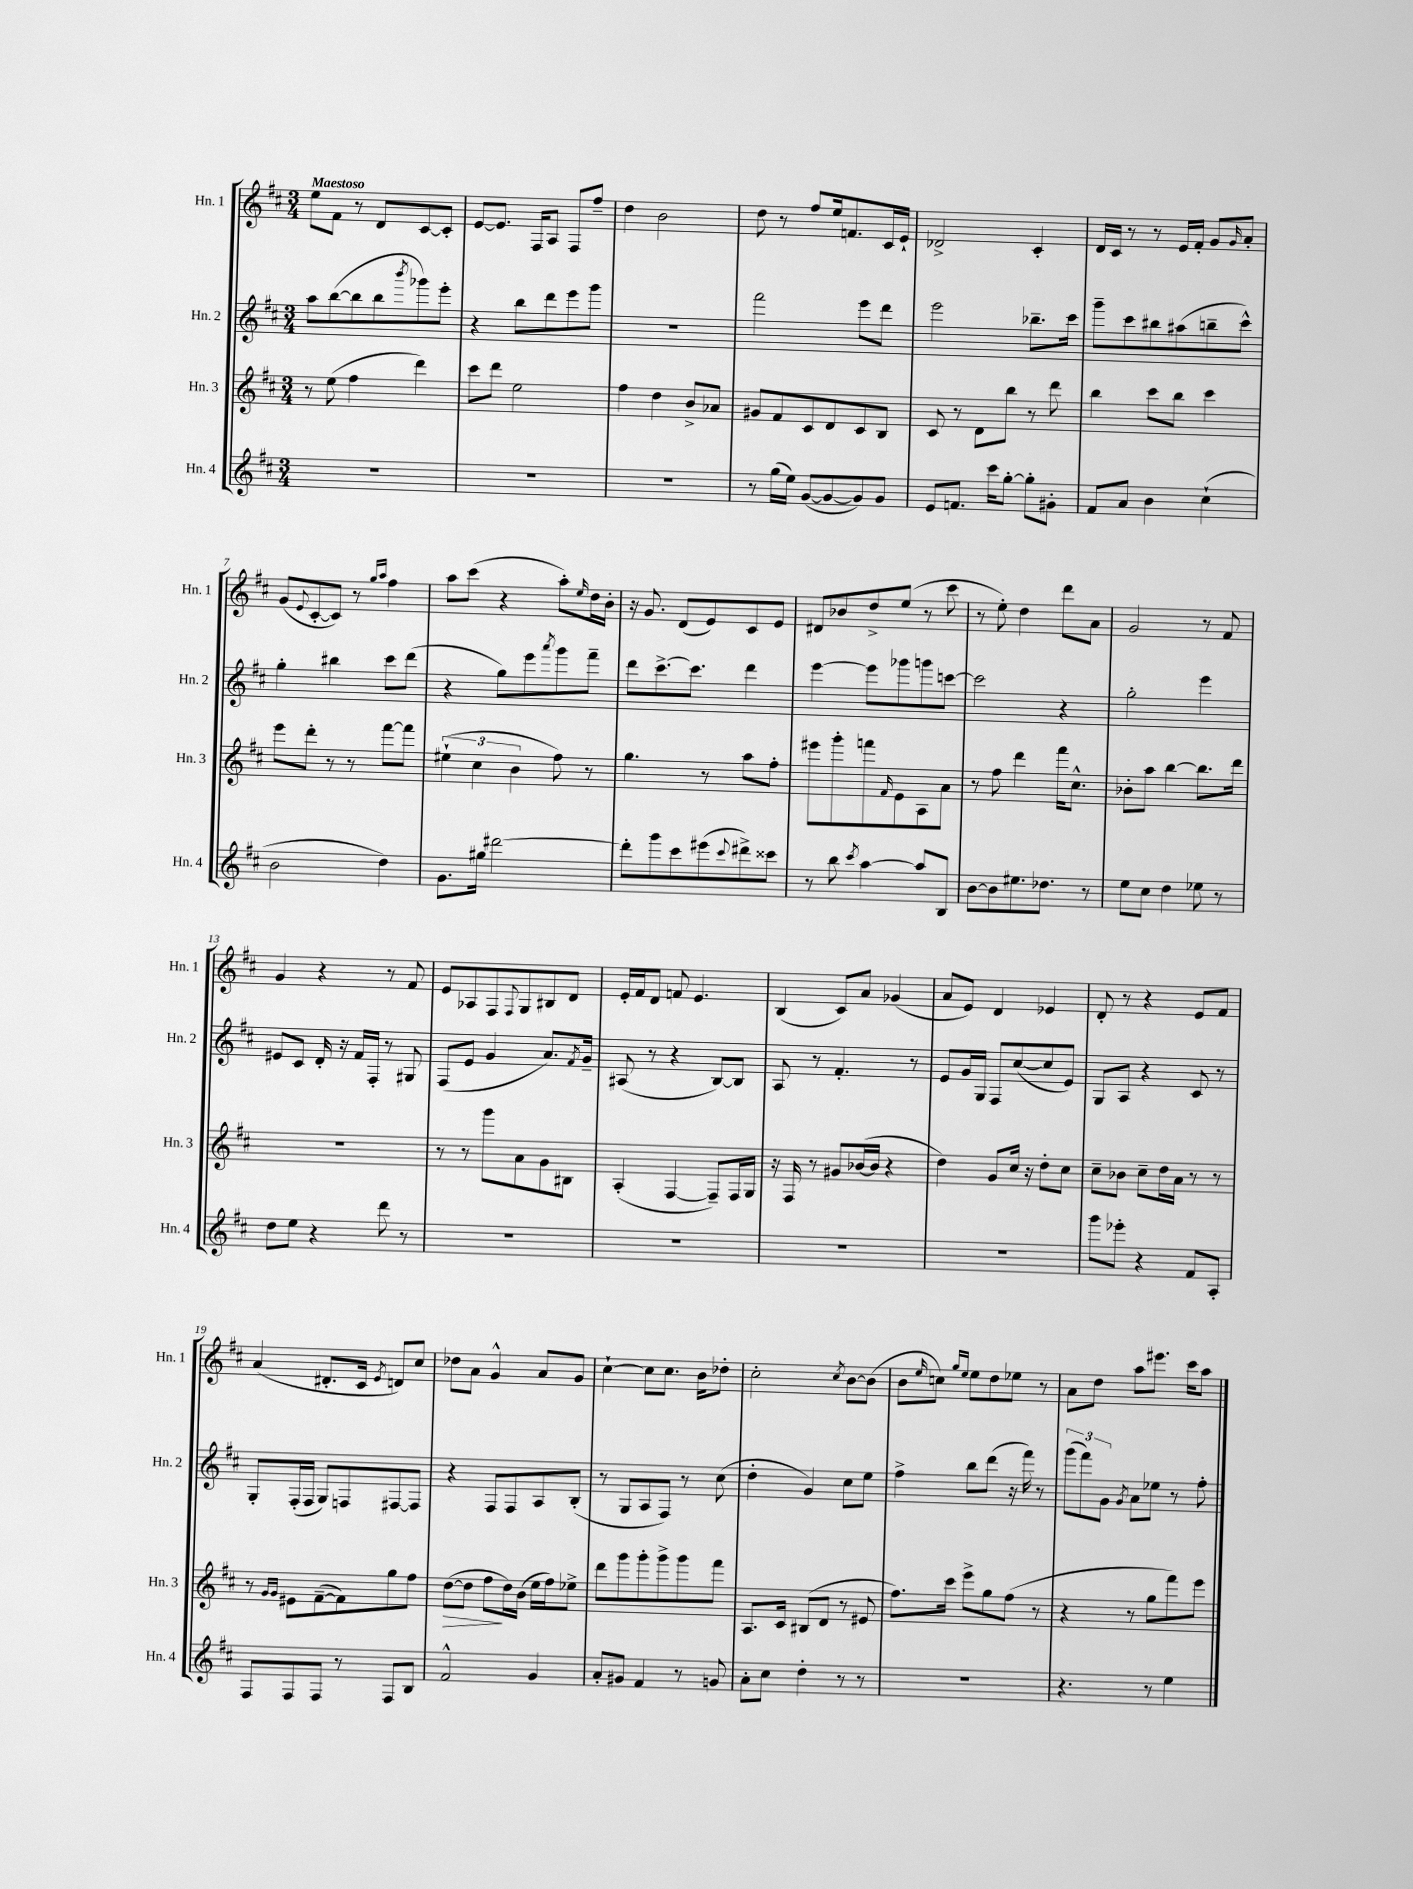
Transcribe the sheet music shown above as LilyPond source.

<<
\new StaffGroup <<
\new Staff = "s0" \with { instrumentName = "Hn. 1" shortInstrumentName = "Hn. 1" } {
    \clef treble \key d \major \numericTimeSignature \time 3/4 \tempo "Maestoso"
    e''8 fis'8 r8 d'8 cis'8~ cis'8-. |
    e'8~ e'8. fis16 a8 fis8 fis''8-- |
    d''4 b'2 |
    d''8 r8 fis''8 e''16 f'8. cis'16 e'16-! |
    des'2-> cis'4-. |
    d'16 cis'16 r8 r8 e'16 fis'16-. g'8 \grace { g'16 } a'8-. |
    g'8( \appoggiatura { e'8 } cis'8~-. cis'8) r8 \grace { g''16 a''16 } fis''4 |
    a''8 cis'''8( r4 a''8-.) \grace { e''16 } d''16 b'16-. |
    r16 g'8. d'8( e'8) cis'8 e'8 |
    dis'8 bes'8 d''8-> e''8( r8 cis'''8 |
    r8 e''8-.) d''4 d'''8 a'8 |
    g'2 r8 fis'8 |
    g'4 r4 r8 fis'8 |
    e'8 aes8 fis8 \appoggiatura { fis8 } g8 bis8 d'8 |
    e'16-. fis'16 d'8 f'8 e'4. |
    b4( cis'8) a'8 ges'4( |
    a'8 e'8) d'4 ees'4 |
    d'8-. r8 r4 e'8 fis'8 |
    a'4( dis'8.-. cis'16 \acciaccatura { e'8 } d'8) cis''8 |
    des''8 a'8 g'4-^ a'8 g'8 |
    cis''4~-! cis''8 cis''8. b'16 des''8-. |
    cis''2-. \acciaccatura { cis''8 } b'8~ b'8( |
    b'8 \grace { e''16 } c''8) \grace { g''16 e''16 } e''8 d''8 ees''8 r8 |
    a'8 d''8 a''8 eis'''8. cis'''16 a''8 \bar "|." |
}
\new Staff = "s1" \with { instrumentName = "Hn. 2" shortInstrumentName = "Hn. 2" } {
    \clef treble \key d \major \numericTimeSignature \time 3/4
    a''8 b''8~( b''8 b''8 \acciaccatura { b'''8 } ges'''8) e'''8-. |
    r4 b''8 d'''8 e'''8 g'''8 |
    R2. |
    fis'''2 e'''8 d'''8 |
    e'''2 bes''8.-- cis'''16 |
    g'''8-- cis'''8 bis''8 ais''8( b''8-- cis'''8-^) |
    g''4-. bis''4 cis'''8 d'''8( |
    r4 g''8) e'''8 \acciaccatura { a'''8 } g'''8 fis'''8-- |
    d'''8 cis'''8.~-> cis'''8. d'''4 |
    e'''4~ e'''8 ges'''8 g'''8 c'''8~ |
    c'''2 r4 |
    g''2-. e'''4 |
    eis'8 cis'8 d'16-. r16 fis'16 fis16-. r8 gis8 |
    fis8( e'8 g'4 a'8.) \acciaccatura { fis'8 } g'16-- |
    ais8( r8 r4 b8~) b8 |
    a8 r8 fis'4.-. r8 |
    e'8 g'16 g16 fis8 cis''8~( cis''8 e'8) |
    g8 a8 r4 cis'8 r8 |
    g8-. fis16-.( fis16 g8) f8 fis8~ fis8 |
    r4 fis8 fis8 a8 b8-.( |
    r8 g8 a8 fis8) r8 cis''8( |
    d''4-. g'4) cis''8 e''8 |
    fis''4-> b''8 d'''8( r16 fis'''16) r8 |
    \tuplet 3/2 { g'''8( fis'''8) g'8 } \acciaccatura { g'8 } a'8 ees''8 r8 fis''8-. \bar "|." |
}
\new Staff = "s2" \with { instrumentName = "Hn. 3" shortInstrumentName = "Hn. 3" } {
    \clef treble \key d \major \numericTimeSignature \time 3/4
    r8 e''8( fis''4 d'''4) |
    cis'''8 d'''8 e''2 |
    fis''4 d''4 b'8-> aes'8 |
    gis'8 fis'8 cis'8 d'8 cis'8 b8 |
    cis'8 r8 d'8 b''8 r8 d'''8 |
    b''4 cis'''8 b''8 cis'''4 |
    e'''8 d'''8-. r8 r8 fis'''8~ fis'''8 |
    \tuplet 3/2 { eis''4-!( cis''4 b'4 } fis''8) r8 |
    g''4. r8 a''8 fis''8-. |
    eis'''8 g'''8-. f'''8 \grace { fis'16 } e'8 a8 a'8 |
    r8 fis''8 d'''4 fis'''16 cis''8.-^ |
    bes'8-. a''8 b''4~ b''8. d'''16 |
    R2. |
    r8 r8 g'''8 a'8 g'8 bis8 |
    a4-.( fis4~ fis8--) fis16 g16 |
    r16 fis16 r8 gis'8 bes'16~( bes'16 r4 |
    d''4) g'8 cis''16 r16 d''8-. cis''8 |
    cis''8-- bes'8 cis''8-- d''16 a'16 r8 r8 |
    r8 \grace { g'16 g'16 } eis'8 fis'8~--( fis'8) g''8 fis''8 |
    d''8~\>( d''8 fis''8\! d''16) b'16( e''16 fis''16) ees''8-> |
    d'''8 g'''8 g'''8-. g'''8-> g'''8 fis'''8 |
    a8. cis'16 bis8( d'8 r8 eis'8 |
    fis''8.) cis'''16 e'''8-> g''8 fis''8( r8 |
    r4 r8 g''8 fis'''8) e'''8 \bar "|." |
}
\new Staff = "s3" \with { instrumentName = "Hn. 4" shortInstrumentName = "Hn. 4" } {
    \clef treble \key d \major \numericTimeSignature \time 3/4
    R2. |
    R2. |
    R2. |
    r8 g''16( e''16) g'8~( g'8~ g'8) g'8 |
    e'8 f'8. cis'''16 g''8~-. g''8-. gis'8-. |
    fis'8 a'8 b'4 cis''4-!( |
    b'2 d''4) |
    g'8. gis''16 dis'''2~ |
    dis'''8-. g'''8 cis'''8 eis'''8( \appoggiatura { cis'''8 } dis'''8->) cisis'''8 |
    r8 b''8 \acciaccatura { cis'''8 } a''4~ a''8 b8 |
    b'8~ b'8 eis''8. des''8. r8 |
    e''8 cis''8 d''4 ees''8 r8 |
    d''8 e''8 r4 d'''8 r8 |
    R2. |
    R2. |
    R2. |
    R2. |
    g'''8 ees'''8-. r4 fis'8 a8-. |
    fis8 fis8 fis8 r8 fis8 b8 |
    fis'2-^ g'4 |
    a'8-. gis'8 fis'4 r8 g'8 |
    a'8-. cis''8 d''4-. r8 r8 |
    R2. |
    r4. r8 e''4 \bar "|." |
}
>>
>>
